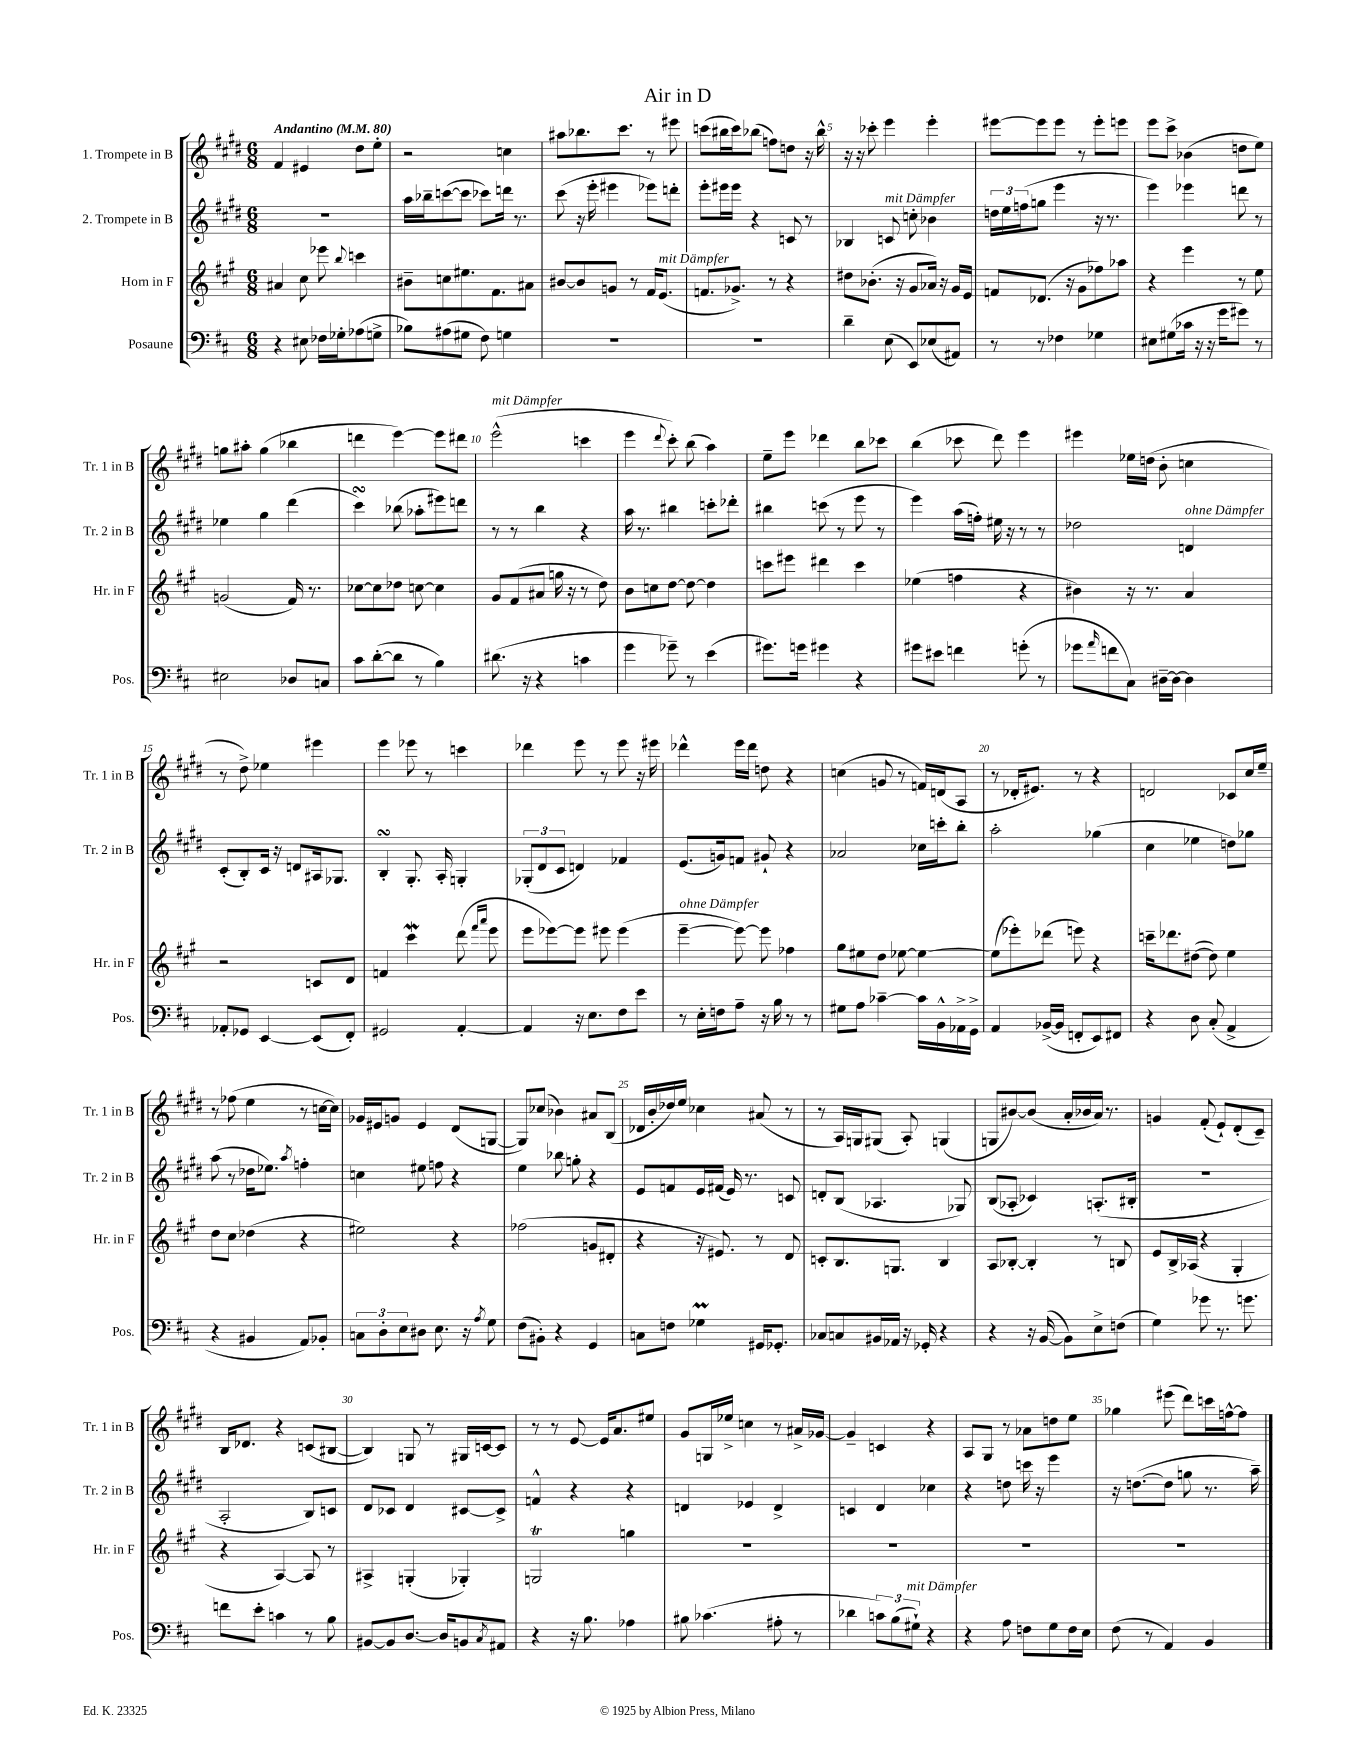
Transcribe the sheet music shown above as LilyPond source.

\header { title = "Air in D" }
<<
\new StaffGroup <<
\new Staff = "s0" \with { instrumentName = "1. Trompete in B" shortInstrumentName = "Tr. 1 in B" } {
    \clef treble \key e \major \numericTimeSignature \time 6/8 \tempo "Andantino" 4 = 80
    fis'4 eis'4 dis''8 e''8-. |
    r2 c''4 |
    ais''8 bes''8. cis'''8. r8 eis'''8 |
    c'''8( bis''16 c'''16) bes''8( f''8) d''8 r16 bes''16-^ |
    r16 r16 ces'''8-. e'''4 e'''4-. |
    eis'''8~ eis'''8 eis'''8 r8 eis'''8-. e'''8 |
    e'''8 cis'''8-> bes'4( d''8 e''8) |
    g''8 ais''8-. g''4( bes''4 |
    d'''4 e'''4~) e'''8 dis'''8 |
    e'''2-^^\markup { \italic "mit Dämpfer" }( c'''4 |
    e'''4 \appoggiatura { dis'''8 } cis'''8-.) b''8( a''4) |
    e''8-- e'''8 des'''4 b''8 ces'''8 |
    b''4( ces'''8 dis'''8) e'''4 |
    eis'''4 ees''16 d''16( b'8-. c''4 |
    r8 dis''8->) ees''4 eis'''4 |
    e'''4 ees'''8 r8 c'''4 |
    des'''4 e'''8 r8 e'''8 r16 eis'''16 |
    des'''4-^ e'''16 des'''16 d''8 r4 |
    c''4( g'8 r8 f'16) d'16( a8 |
    r8 des'16-. eis'8.) r8 r4 |
    d'2 ces'8 cis''16 e''16-- |
    r8 fes''8( e''4 r8 c''16~ c''16) |
    ges'16 eis'16 g'8 eis'4 dis'8( g8~ |
    g8) ces''8( bes'4) ais'8 b8( |
    des'16 b'16-. des''16) e''16 ces''4 ais'8( r8 |
    r8 a16) g16 gis8( a8-.) g4( |
    g8 bis'8~) bis'8( a'16-. bes'16 a'16) r8. |
    g'4 fis'8-.( e'8-!) dis'8-.( cis'8--) |
    b16 des'8. r4 c'8( bis8~ |
    bis4) g8 r8 gis16 c'16~ c'8 |
    r8 r8 e'8~ e'16 a'8. eis''8 |
    gis'8 g16 ees''16-> c''4 r8 ais'16-> ges'16~ |
    ges'4-- c'4 r4 |
    a8 gis8 r8 aes'8 d''8 e''8 |
    ges''4 eis'''8( dis'''8) c'''16 f''16~-^ f''8 \bar "|." |
}
\new Staff = "s1" \with { instrumentName = "2. Trompete in B" shortInstrumentName = "Tr. 2 in B" } {
    \clef treble \key e \major \numericTimeSignature \time 6/8
    R2. |
    a''16 bes''16-- c'''8~( c'''8 ces'''8) d'''16 r8. |
    cis'''8( r16 e'''16-. eis'''4 ees'''8) d'''8-. |
    e'''8-. eis'''16 eis'''16 r4 c'8 r8 |
    bes4 c'8^\markup { \italic "mit Dämpfer" } c''8-. bes'4 |
    \tuplet 3/2 { d''16 e''16 f''16( } g''8 e'''4 r16 r8. |
    e'''4) ees'''4 d'''8 r8 |
    ees''4 gis''4 dis'''4( |
    cis'''4\turn) bes''8( aes''8-. eis'''8) d'''8 |
    r8 r8 b''4 r4 |
    a''16 r8. bis''4 c'''8-. des'''8-. |
    bis''4 c'''8( r8 e'''8 r8 |
    e'''4) a''16( f''16-.) eis''16 r16 r8 r8 |
    des''2 d'4^\markup { \italic "ohne Dämpfer" } |
    cis'8-.( b8-.) cis'16 r16 d'8 ais16 ges8. |
    b4-.\turn gis8.-. a16-. g4-. |
    \tuplet 3/2 { ges8-.( dis'8 cis'8 } d'4) fes'4 |
    e'8.( g'16) f'8 gis'8-! r4 |
    aes'2 ces''16 c'''16-. b''8-. |
    a''2-. ges''4( |
    cis''4 ees''4 d''8) ges''8 |
    a''8( r8 des''16 ees''8.) \acciaccatura { a''8 } f''4-. |
    c''4 eis''8 f''8 r4 |
    e''4 bes''8 g''8-. r4 |
    e'8 f'8 e'16 fis'16( e'16) r8. c'8 |
    d'8-. b8( aes4. ges8) |
    b8( aes8-. ces'4) a8.-.( bis16-. |
    R2. |
    a2-. b8) c'8 |
    dis'8 ces'8 dis'4 cis'8~ cis'8-> |
    f'4-^ r4 r4 |
    d'4 ees'4 d'4-> |
    c'4 dis'4 ces''4 |
    r4 d''8 c'''16 r16 e'''4 |
    r16 d''8.~( d''8 g''8 r8. a''16--) \bar "|." |
}
\new Staff = "s2" \with { instrumentName = "Horn in F" shortInstrumentName = "Hr. in F" } {
    \clef treble \key a \major \numericTimeSignature \time 6/8
    ais'4 cis''8 ees'''8 \appoggiatura { b''8 } c'''4 |
    bis'8-- c''8 eis''8. fis'8. ais'8 |
    bis'8~ bis'8 g'8 r8 fis'16 e'8.^\markup { \italic "mit Dämpfer" }( |
    f'8. ges'8.->) r8 r4 |
    dis''8 bes'8.-.( r16 gis'8 aes'16) r16 gis'16 e'16 |
    f'8 des'8.( r16 gis'8 fes''8) aes''8 |
    r4 e'''4 r8 e''8 |
    g'2( fis'16) r8. |
    ces''8~ ces''8 des''8 c''8~ c''4 |
    gis'8 fis'8( ais'8 g''16 r16 r8 d''8) |
    b'8 c''8 d''8~ d''8~ d''4 |
    c'''8 eis'''8 dis'''4 c'''4 |
    ees''4( f''4 r4 |
    bis'4) r16 r8. a'4 |
    r2 c'8 d'8 |
    f'4 cis'''4\mordent d'''8( \grace { fis'''16 a'''16 } e'''8 |
    e'''8 ees'''8~) ees'''8 eis'''8 eis'''4( |
    e'''4~--^\markup { \italic "ohne Dämpfer" } e'''8~) e'''8 fes''4 |
    gis''8 eis''8 d''8 ees''8~ ees''4~ |
    ees''8( ees'''8-.) des'''8( e'''8) r4 |
    c'''16-- des'''8. dis''8~( dis''8) e''4 |
    d''8 cis''8 des''4( r4 |
    eis''2) r4 |
    fes''2( g'8 dis'8-. |
    r4 r16 eis'8.) r8 d'8 |
    c'8-. b8. g8. b4 |
    a8 bes8~-. bes4-. r8 b8 |
    e'8 b16-> aes16( r4 gis4-. |
    r4 a4~) a8 r8 |
    ais4-> g4-.( ges4-.) |
    g2\trill g''4 |
    R2. |
    R2. |
    R2. |
    R2. \bar "|." |
}
\new Staff = "s3" \with { instrumentName = "Posaune" shortInstrumentName = "Pos." } {
    \clef bass \key d \major \numericTimeSignature \time 6/8
    r4 eis8 fes16 ges16-. aes8( g8-> |
    bes8) ais8( gis8 fis8) g4 |
    R2. |
    R2. |
    d'4-- e8( e,8) ees8( ais,8) |
    r8 r8 fes4 ges4 |
    eis8 gis8( ces'16 r16 r16 g'16 gis'8) r8 |
    eis2 des8 c8 |
    cis'8 d'8~-.( d'8 r8 b4) |
    dis'8.( r16 r4 c'4 |
    g'4 ges'8--) r8 e'4( |
    gis'8.) g'16 gis'4 r4 |
    gis'8 eis'8 f'4 g'8-.( r8 |
    ges'8 \grace { a'16 } f'8 cis8) dis16~-- dis16~ dis4 |
    aes,8-. ges,8 e,4~ e,8( fis,8-.) |
    gis,2 a,4~-. |
    a,4 r16 e8. fis8 e'8 |
    r8 e16-. f16 a8-- r16 b16 r8 r8 |
    gis8 a8 ces'4~-- ces'16 b,16-^ aes,16-> g,16-> |
    a,4 bes,16~->( bes,16 f,8-. e,8) fis,8 |
    r4 d8 cis8-.( a,4-> |
    r4 bis,4 a,8) bes,8-. |
    \tuplet 3/2 { c8 d8-. e8 } dis8 e8. r16 \acciaccatura { a8 } g8 |
    fis8( bis,8-.) r4 g,4 |
    c8 f8 ges4\prall gis,16 ges,8.-. |
    ces8 c8 bis,16 aes,16 r16 ges,16-. r4 |
    r4 r16 b,16~( b,8) e8-> f8( |
    g4) ges'8 r8. g'8. |
    f'8 e'8-. c'4 r8 b8 |
    bis,8~ bis,8 d8.~ d16 b,8 \acciaccatura { cis8 } ais,8 |
    r4 r16 b8. aes4 |
    bis8 ces'4.( ais8-. r8 |
    des'4 \tuplet 3/2 { c'8) b8( gis8-!^\markup { \italic "mit Dämpfer" }) } r4 |
    r4 a8 f8 g8 f16 e16 |
    fis8( r8 a,4) b,4 \bar "|." |
}
>>
>>
\layout { \context { \Score \override BarNumber.break-visibility = ##(#f #t #t) barNumberVisibility = #(every-nth-bar-number-visible 5) } }
